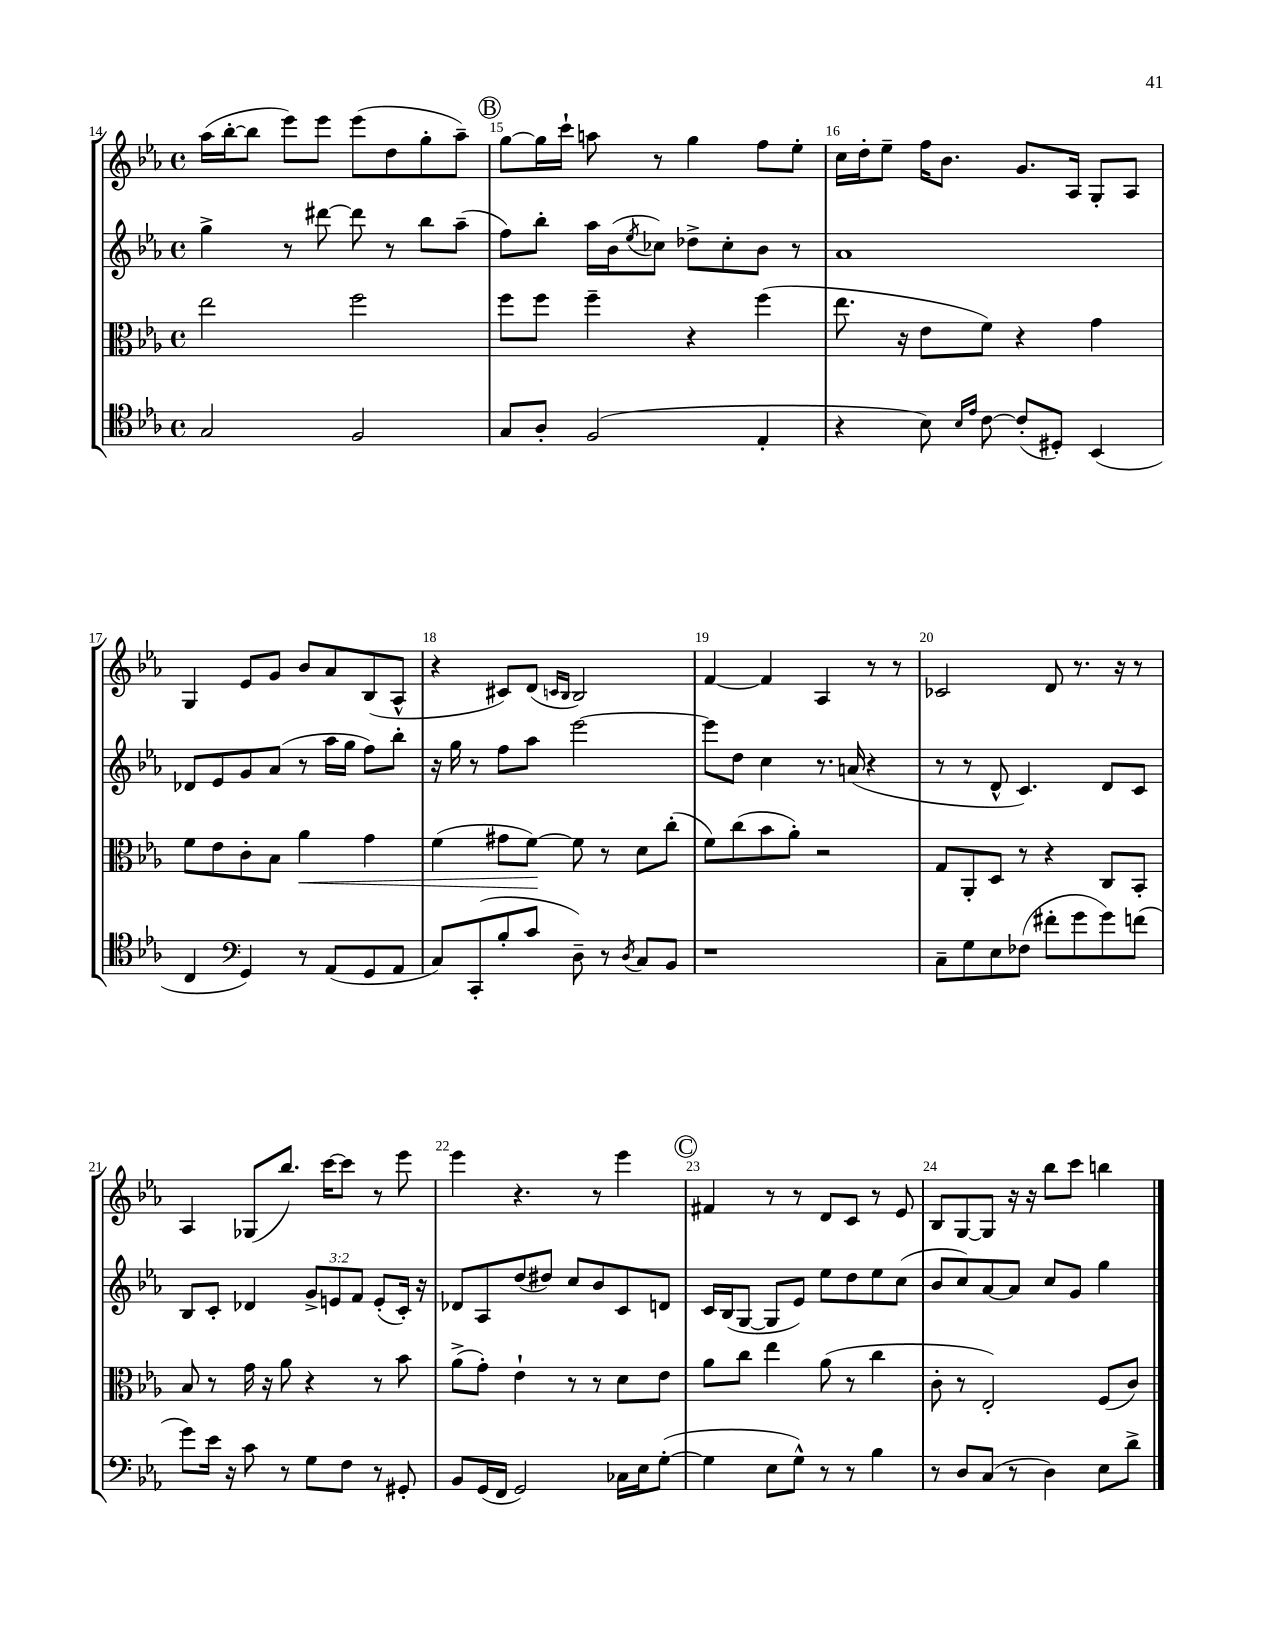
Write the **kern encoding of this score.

**kern	**kern	**dynam	**kern	**kern
*part4	*part3	*part3	*part2	*part1
*staff4	*staff3	*staff3	*staff2	*staff1
*clefC4	*clefC3	*	*clefG2	*clefG2
*k[b-e-a-]	*k[b-e-a-]	*	*k[b-e-a-]	*k[b-e-a-]
*M4/4	*M4/4	*	*M4/4	*M4/4
*met(c)	*met(c)	*	*met(c)	*met(c)
=14	=14	=14	=14	=14
2G/	2ee-\	.	4gg^\	(16aa-\LL
.	.	.	.	[16bb-'\J
.	.	.	.	8bb-\J]
.	.	.	8r	8eee-\L)
.	.	.	[8ddd#X\	8eee-\J
2F/	2ff\	.	8ddd#\]	(8eee-\L
.	.	.	8r	8dd\
.	.	.	8bb-\L	8gg'\
.	.	.	(8aa-~\J	8aa-~\J)
!!LO:REH:place=s1:t=B
=15	=15	=15	=15	=15
8G/L	8ff\L	.	8ff\L)	[8gg\L
8A-'/J	8ff\J	.	8bb-'\J	16gg\L]
.	.	.	.	16ccc`\JJ
(2F/	4ff~\	.	16aa-\LL	8aan\
.	.	.	(16b-\J	.
.	.	.	8qee-/	.
.	.	.	8cc-X\J)	8r
.	4r	.	8dd-X^\L	4gg\
.	.	.	8cc-'\	.
4E-'/	(4ff\	.	8b-\J	8ff\L
.	.	.	8r	8ee-'\J
=16	=16	=16	=16	=16
4r	8.ee-\	.	1a-	16cc\LL
.	.	.	.	16dd'\J
.	.	.	.	8ee-~\J
.	16r	.	.	.
8B-\)	8e-\L	.	.	16ff\KL
.	.	.	.	8.b-\J
16qqB-/LL	.	.	.	.
16qqe-/JJ	.	.	.	.
[8c\	8f\J)	.	.	.
(8c'/L]	4r	.	.	8.g/L
8D#X'/J)	.	.	.	.
.	.	.	.	16A-/Jk
(4BB-/	4g\	.	.	8G'/L
.	.	.	.	8A-/J
!!LO:LB:g=z
=17	=17	=17	=17	=17
4C/	8f\L	.	8d-X/L	4G/
.	8e-\	.	8e-/	.
*clefF4	*	*	*	*
4GG/)	8c'\	.	8g/	8e-/L
.	8B-\J	.	(8a-/J	8g/J
!	!	!LO:HP:b	!	!
8r	4a-\	<	8r	8b-/L
(8AA-/L	.	.	16aa-\LL	8a-/
.	.	.	16gg\JJ	.
8GG/	4g\	.	8ff\L)	(8B-/
8AA-/J	.	.	8bb-'\J	8A-^^/J
=18	=18	=18	=18	=18
8C/L)	(4f\	.	16r	4r
.	.	.	16gg\	.
(8CC'/	.	.	8r	.
8B-'/	8g#X\L	.	8ff\L	8c#X/L)
8c/J	[8f\J)	.	8aa-\J	(8d/J
.	.	.	.	16qqcn/LL
.	.	.	.	16qqB-/JJ
8D~\)	8f\]	[	[2eee-\	2B-/)
8r	8r	.	.	.
8qD/	.	.	.	.
8C/L	8d\L	.	.	.
8BB-/J	(8cc'\J	.	.	.
=19	=19	=19	=19	=19
1r	8f\L)	.	8eee-\L]	[4f/
.	(8cc\	.	8dd\J	.
.	8b-\	.	4cc\	4f/]
.	8a-'\J)	.	.	.
.	2r	.	8.r	4A-/
.	.	.	(16an/	.
.	.	.	4r	8r
.	.	.	.	8r
=20	=20	=20	=20	=20
8C~\L	8G/L	.	8r	2c-X/
8G\	8AA-'/	.	8r	.
8E-\	8D/J	.	8d^^/	.
(8F-X\J	8r	.	4.c/)	.
8f#X'\L	4r	.	.	8d/
8g\	.	.	.	8.r
8g\)	8C/L	.	8d/L	.
.	.	.	.	16r
(8fn\J	8BB-'/J	.	8c/J	8r
!!LO:LB:g=z
=21	=21	=21	=21	=21
8g\L)	8B-/	.	8B-/L	4A-/
16e-\Jk	8r	.	8c'/J	.
16r	.	.	.	.
8c\	16g\	.	4d-X/	(8G-X/L
.	16r	.	.	.
8r	8a-\	.	.	8.bb-/J)
8G\L	4r	.	12g^/L	.
.	.	.	.	[16ccc\KL
.	.	.	12en/	.
8F\J	.	.	.	8ccc\J]
.	.	.	12f/J	.
8r	8r	.	(8e'/L	8r
8GG#X'/	8b-\	.	16c'/Jk)	8eee-\
.	.	.	16r	.
=22	=22	=22	=22	=22
8BB-/L	(8a-^\L	.	8d-X/L	4eee-\
(16GG/L	8g'\J)	.	8A-/	.
16FF/JJ	.	.	.	.
2GG/)	4e-`\	.	(8dd/	4.r
.	.	.	8dd#X/J)	.
.	8r	.	8cc/L	.
.	8r	.	8b-/	8r
16C-X\LL	8d\L	.	8c/	4eee-\
16E-\J	.	.	.	.
([8G'\J	8e-\J	.	8dn/J	.
!!LO:REH:place=s1:t=C
=23	=23	=23	=23	=23
4G\]	8a-\L	.	16c/LL	4f#X/
.	.	.	(16B-/J	.
.	8cc\J	.	[8G/J	.
8E-\L	4ee-\	.	8G/L]	8r
8G^^\J)	.	.	8e-/J)	8r
8r	(8a-\	.	8ee-\L	8d/L
8r	8r	.	8dd\	8c/J
4B-\	4cc\	.	8ee-\	8r
.	.	.	(8cc\J	8e-/
=24	=24	=24	=24	=24
8r	8c'\	.	8b-/L	8B-/L
8D/L	8r	.	8cc/)	[8G/
(8C/J	2E-'/)	.	[8a-/	8G/J]
8r	.	.	8a-/J]	16r
.	.	.	.	16r
4D\)	.	.	8cc/L	8bb-\L
.	.	.	8g/J	8ccc\J
8E-\L	(8F/L	.	4gg\	4bbn\
8d^\J	8c/J)	.	.	.
==	==	==	==	==
*-	*-	*-	*-	*-
